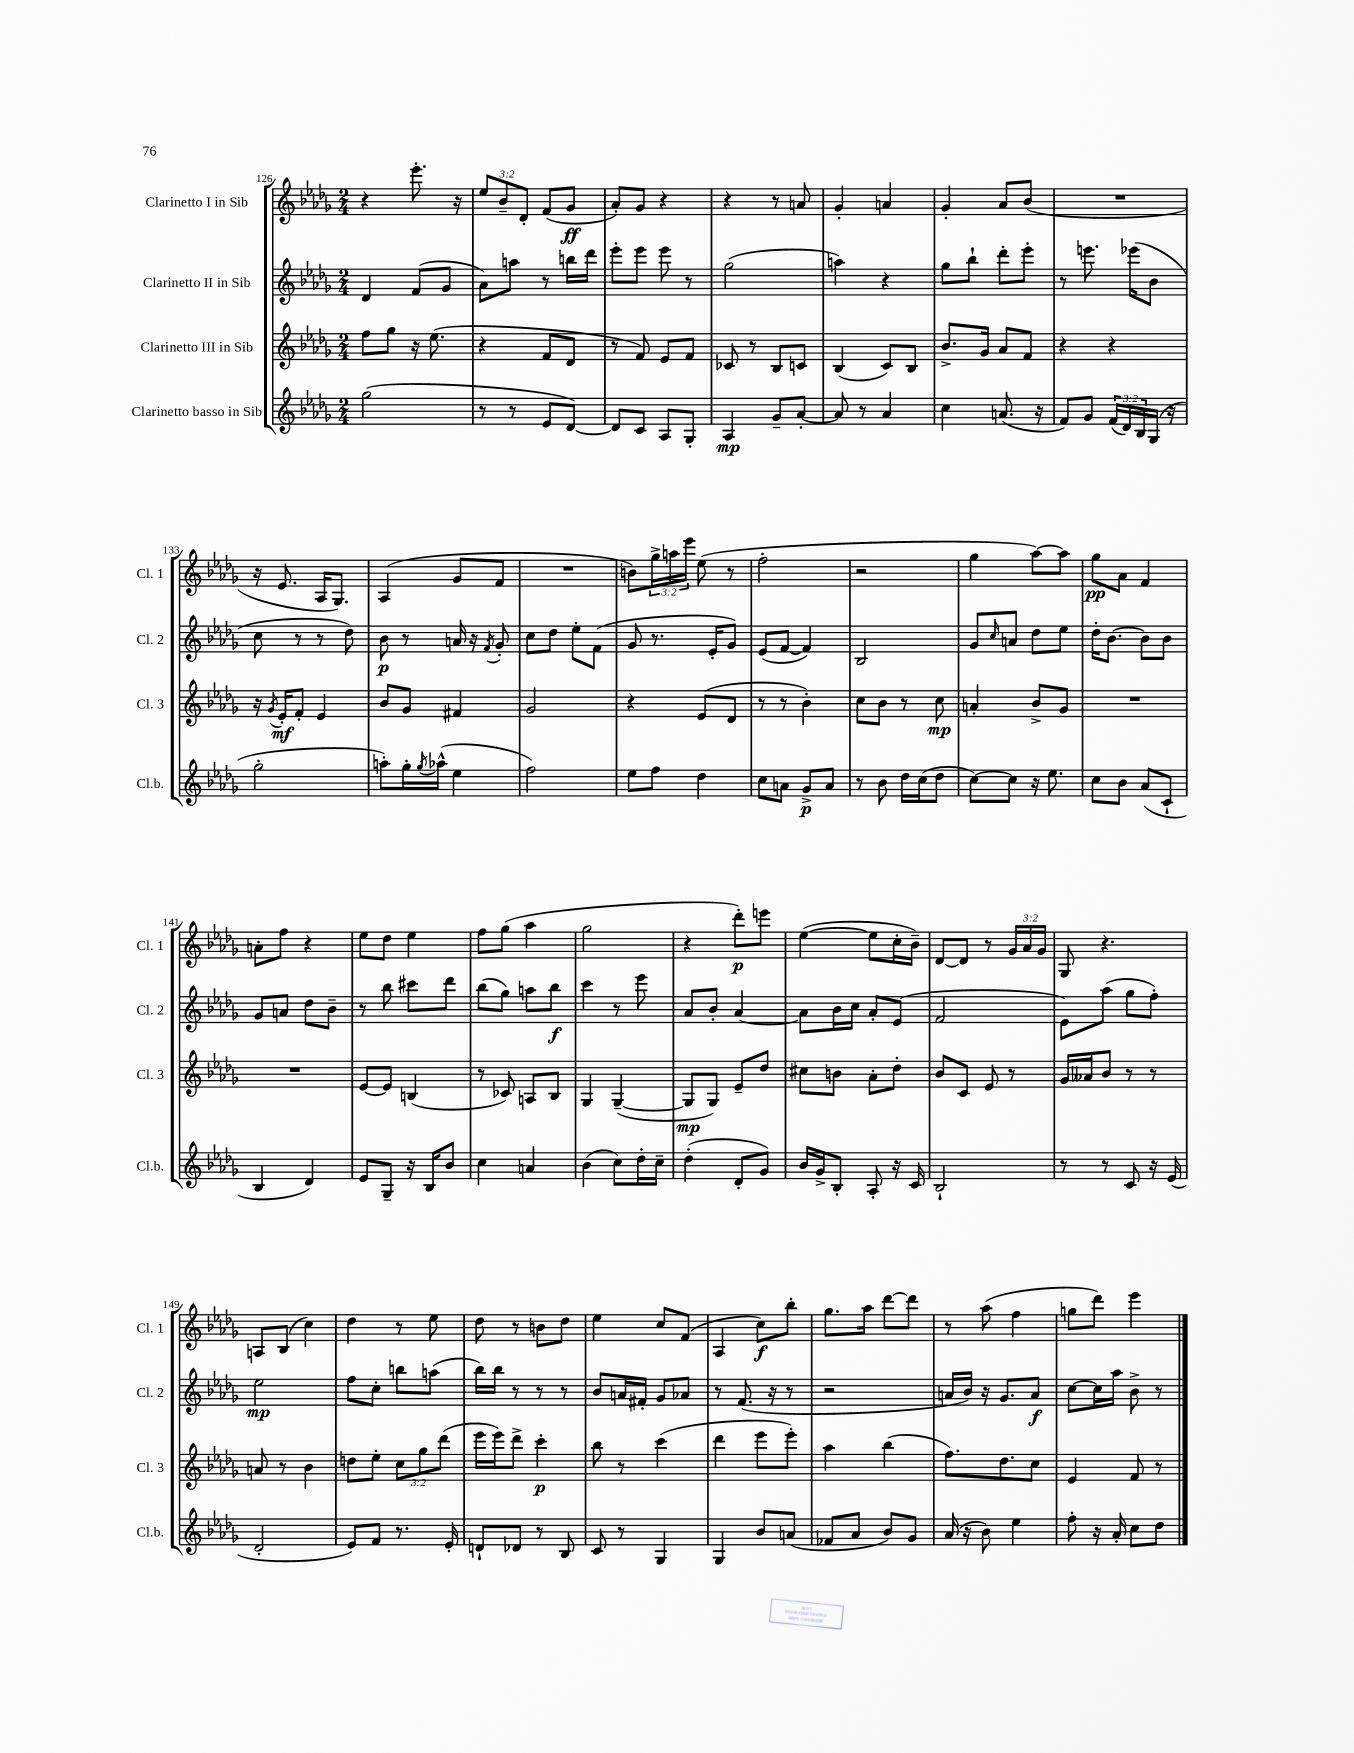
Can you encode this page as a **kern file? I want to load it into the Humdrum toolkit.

**kern	**dynam	**kern	**dynam	**kern	**dynam	**kern	**dynam
*part4	*part4	*part3	*part3	*part2	*part2	*part1	*part1
*staff4	*staff4	*staff3	*staff3	*staff2	*staff2	*staff1	*staff1
*I"Clarinetto basso in Sib	*	*I"Clarinetto III in Sib	*	*I"Clarinetto II in Sib	*	*I"Clarinetto I in Sib	*
*I'Cl.b.	*	*I'Cl. 3	*	*I'Cl. 2	*	*I'Cl. 1	*
*clefG2	*	*clefG2	*	*clefG2	*	*clefG2	*
*k[b-e-a-d-g-]	*	*k[b-e-a-d-g-]	*	*k[b-e-a-d-g-]	*	*k[b-e-a-d-g-]	*
*M2/4	*	*M2/4	*	*M2/4	*	*M2/4	*
=126	=126	=126	=126	=126	=126	=126	=126
(2gg-\	.	8ff\L	.	4d-/	.	4r	.
.	.	8gg-\J	.	.	.	.	.
.	.	16r	.	(8f/L	.	8.eee-'\	.
.	.	(8.ee-\	.	.	.	.	.
.	.	.	.	8g-/J	.	.	.
.	.	.	.	.	.	16r	.
=127	=127	=127	=127	=127	=127	=127	=127
8r	.	4r	.	8a-\L)	.	12ee-/L	.
.	.	.	.	.	.	12b-~/	.
8r	.	.	.	8aan\J	.	.	.
.	.	.	.	.	.	12d-'/J	.
8e-/L	.	8f/L	.	8r	.	(8f/L	.
[8d-/J)	.	8d-/J	.	16bbn\LL	.	8g-/J	ff
.	.	.	.	16ddd-\JJ	.	.	.
=128	=128	=128	=128	=128	=128	=128	=128
8d-/L]	.	8r	.	8eee-'\L	.	8a-'/L)	.
8c/J	.	8f/)	.	8eee-\J	.	8g-/J	.
8A-/L	.	8e-/L	.	8eee-\	.	4r	.
8G-'/J	.	8f/J	.	8r	.	.	.
=129	=129	=129	=129	=129	=129	=129	=129
4A-/	mp	8c-X/	.	(2gg-\	.	4r	.
.	.	8r	.	.	.	.	.
8g-~/L	.	8B-/L	.	.	.	8r	.
[8a-'/J	.	8cn/J	.	.	.	8an/	.
=130	=130	=130	=130	=130	=130	=130	=130
8a-/]	.	(4B-/	.	4aan\)	.	4g-'/	.
8r	.	.	.	.	.	.	.
4a-/	.	8c/L)	.	4r	.	4an/	.
.	.	8B-/J	.	.	.	.	.
=131	=131	=131	=131	=131	=131	=131	=131
4cc\	.	8.b-^/L	.	8gg-\L	.	4g-'/	.
.	.	.	.	8bb-`\J	.	.	.
.	.	16g-/Jk	.	.	.	.	.
(8.an/	.	8a-/L	.	8ddd-'\L	.	8a-/L	.
.	.	8f/J	.	8eee-'\J	.	(8b-/J	.
16r	.	.	.	.	.	.	.
=132	=132	=132	=132	=132	=132	=132	=132
8f/L)	.	4r	.	8r	.	2r	.
8g-/J	.	.	.	8.eeen\	.	.	.
(24f/LL	.	4r	.	.	.	.	.
24d-/)	.	.	.	.	.	.	.
.	.	.	.	(16eee-X\KL	.	.	.
24B-/	.	.	.	.	.	.	.
(16G-/JJ	.	.	.	8b-\J	.	.	.
16r	.	.	.	.	.	.	.
!!LO:LB:g=z
=133	=133	=133	=133	=133	=133	=133	=133
2gg-'\	.	16r	.	8cc\	.	16r	.
.	.	8qg-/	.	.	.	.	.
.	.	16e-'/KL	mf	.	.	8.e-/	.
.	.	8f'/J	.	8r	.	.	.
.	.	4e-/	.	8r	.	16A-/KL	.
.	.	.	.	.	.	8.G-/J)	.
.	.	.	.	8dd-\)	.	.	.
=134	=134	=134	=134	=134	=134	=134	=134
8aan'\L)	.	8b-/L	.	8b-\	p	(4A-/	.
16gg-'\L	.	8g-/J	.	8r	.	.	.
8qgg-/	.	.	.	.	.	.	.
(16aa-X^^\JJ	.	.	.	.	.	.	.
4ee-\	.	4f#X/	.	16an/	.	8g-/L	.
.	.	.	.	16r	.	.	.
.	.	.	.	8qf/	.	.	.
.	.	.	.	8g-'/	.	8f/J	.
=135	=135	=135	=135	=135	=135	=135	=135
2ff\)	.	2g-/	.	8cc\L	.	2r	.
.	.	.	.	8dd-\J	.	.	.
.	.	.	.	8ee-'\L	.	.	.
.	.	.	.	(8f\J	.	.	.
=136	=136	=136	=136	=136	=136	=136	=136
8ee-\L	.	4r	.	8g-/	.	8bn\L)	.
8ff\J	.	.	.	8.r	.	24gg-^\L	.
.	.	.	.	.	.	24aan\	.
.	.	.	.	.	.	24eee-\JJ	.
4dd-\	.	(8e-/L	.	.	.	(8ee-\	.
.	.	.	.	16e-'/KL	.	.	.
.	.	8d-/J	.	8g-/J)	.	8r	.
=137	=137	=137	=137	=137	=137	=137	=137
8cc\L	.	8r	.	(8e-/L	.	2ff'\	.
8an\J	.	8r	.	[8f/J	.	.	.
8g-^/L	p	4b-'\)	.	4f/])	.	.	.
8a/J	.	.	.	.	.	.	.
=138	=138	=138	=138	=138	=138	=138	=138
8r	.	8cc\L	.	2B-/	.	2r	.
8b-\	.	8b-\J	.	.	.	.	.
16dd-\LL	.	8r	.	.	.	.	.
(16cc\J	.	.	.	.	.	.	.
8dd-\J	.	8cc\	mp	.	.	.	.
=139	=139	=139	=139	=139	=139	=139	=139
[8cc\L)	.	4an'/	.	8g-/L	.	4gg-\	.
.	.	.	.	16qqcc/	.	.	.
8cc\J]	.	.	.	8an/J	.	.	.
16r	.	8b-^/L	.	8dd-\L	.	[8aa-\L)	.
8.ee-\	.	.	.	.	.	.	.
.	.	8g-/J	.	8ee-\J	.	8aa-\J]	.
=140	=140	=140	=140	=140	=140	=140	=140
8cc\L	.	2r	.	16dd-'\KL	.	8gg-\L	pp
.	.	.	.	[8.b-\J	.	.	.
8b-\J	.	.	.	.	.	8a-\J	.
(8a-/L	.	.	.	8b-\L]	.	4f/	.
8c`/J	.	.	.	8b-\J	.	.	.
!!LO:LB:g=z
=141	=141	=141	=141	=141	=141	=141	=141
4B-/	.	2r	.	8g-/L	.	8an'\L	.
.	.	.	.	8an/J	.	8ff\J	.
4d-/)	.	.	.	8dd-\L	.	4r	.
.	.	.	.	8b-~\J	.	.	.
=142	=142	=142	=142	=142	=142	=142	=142
8e-/L	.	[8e-/L	.	8r	.	8ee-\L	.
8G-~/J	.	8e-/J]	.	8bb-\	.	8dd-\J	.
16r	.	(4Bn/	.	8ccc#X\L	.	4ee-\	.
16B-/KL	.	.	.	.	.	.	.
8b-/J	.	.	.	8ddd-\J	.	.	.
=143	=143	=143	=143	=143	=143	=143	=143
4cc\	.	8r	.	(8bb-\L	.	8ff\L	.
.	.	8c-X/)	.	8gg-\J)	.	(8gg-\J	.
4an/	.	8An/L	.	8aan\L	.	4aa-\	.
.	.	8B-/J	.	8bb-\J	f	.	.
=144	=144	=144	=144	=144	=144	=144	=144
(4b-\	.	4G-/	.	4ccc\	.	2gg-\	.
8cc\L)	.	([4G-~/	.	8r	.	.	.
16dd-'\L	.	.	.	8eee-\	.	.	.
16cc~\JJ	.	.	.	.	.	.	.
=145	=145	=145	=145	=145	=145	=145	=145
(4dd-'\	.	8G-/L]	mp	8a-/L	.	4r	.
.	.	8G-/J)	.	8b-'/J	.	.	.
8d-'/L	.	8e-~/L	.	[4a-/	.	8ddd-'\L)	p
8g-/J)	.	8dd-/J	.	.	.	8eeen\J	.
=146	=146	=146	=146	=146	=146	=146	=146
16b-/LL	.	8cc#X\L	.	8a-\L]	.	([4ee-\	.
16g-^/J	.	.	.	.	.	.	.
8B-'/J	.	8bn\J	.	16b-\L	.	.	.
.	.	.	.	16cc\JJ	.	.	.
8A-'/	.	8a-'\L	.	8a-'/L	.	8ee-\L]	.
16r	.	8dd-'\J	.	(8e-/J	.	16cc'\L	.
16c/	.	.	.	.	.	16b-~\JJ)	.
=147	=147	=147	=147	=147	=147	=147	=147
2B-`/	.	8b-/L	.	2f/	.	[8d-/L	.
.	.	8c/J	.	.	.	8d-/J]	.
.	.	8e-/	.	.	.	8r	.
.	.	8r	.	.	.	24g-/LL	.
.	.	.	.	.	.	24a-/	.
.	.	.	.	.	.	24g-/JJ	.
=148	=148	=148	=148	=148	=148	=148	=148
8r	.	16g-/LL	.	8e-\L)	.	8G-/	.
.	.	16a--X/J	.	.	.	.	.
8r	.	8b-/J	.	(8aa-\J	.	4.r	.
8c/	.	8r	.	8gg-\L	.	.	.
16r	.	8r	.	8ff'\J)	.	.	.
(16e-/	.	.	.	.	.	.	.
!!LO:LB:g=z
=149	=149	=149	=149	=149	=149	=149	=149
2d-'/	.	8an/	.	2ee-\	mp	8An/L	.
.	.	8r	.	.	.	(8B-/J	.
.	.	4b-\	.	.	.	4cc\)	.
=150	=150	=150	=150	=150	=150	=150	=150
8e-/L)	.	8ddn\L	.	8ff\L	.	4dd-\	.
8f/J	.	8ee-'\J	.	8cc'\J	.	.	.
8.r	.	12cc\L	.	8bbn\L	.	8r	.
.	.	12gg-\	.	.	.	.	.
.	.	.	.	(8aan\J	.	8ee-\	.
.	.	(12ddd-\J	.	.	.	.	.
16e-'/	.	.	.	.	.	.	.
=151	=151	=151	=151	=151	=151	=151	=151
8dn`/L	.	16eee-\LL	.	16bb-\LL)	.	8dd-\	.
.	.	16eee-\J)	.	16bb-\JJ	.	.	.
8d-X/J	.	8ddd-^\J	.	8r	.	8r	.
8r	.	4ccc'\	p	8r	.	8bn\L	.
8B-/	.	.	.	8r	.	8dd-\J	.
=152	=152	=152	=152	=152	=152	=152	=152
8c/	.	8bb-\	.	8b-/L	.	4ee-\	.
8r	.	8r	.	16an/L	.	.	.
.	.	.	.	16f#X'/JJ	.	.	.
4G-/	.	(4ccc\	.	8g-/L	.	8cc/L	.
.	.	.	.	8a-X/J	.	(8f/J	.
=153	=153	=153	=153	=153	=153	=153	=153
4G-/	.	4ddd-\	.	8r	.	4A-/	.
.	.	.	.	(8.f/	.	.	.
8b-/L	.	8eee-\L	.	.	.	8cc\L)	f
.	.	.	.	16r	.	.	.
(8an/J	.	8eee-'\J)	.	8r	.	8bb-'\J	.
=154	=154	=154	=154	=154	=154	=154	=154
8f-X/L	.	4aa-\	.	2r	.	8.gg-\L	.
8a-/J	.	.	.	.	.	.	.
.	.	.	.	.	.	16aa-\Jk	.
8b-/L)	.	(4bb-\	.	.	.	[8ddd-\L	.
8g-/J	.	.	.	.	.	8ddd-\J]	.
=155	=155	=155	=155	=155	=155	=155	=155
(16a-/	.	8.ff\L)	.	16an/LL	.	8r	.
16r	.	.	.	16b-/JJ)	.	.	.
8b-\)	.	.	.	16r	.	(8aa-\	.
.	.	8.dd-\	.	8.g-/L	.	.	.
4ee-\	.	.	.	.	.	4ff\	.
.	.	8cc\J	.	8a/J	f	.	.
=156	=156	=156	=156	=156	=156	=156	=156
8ff'\	.	4e-/	.	[8cc\L	.	8ggn\L	.
16r	.	.	.	16cc\L]	.	8ddd-\J)	.
16a-'/	.	.	.	16aa-\JJ	.	.	.
8cc\L	.	8f/	.	8b-^\	.	4eee-\	.
8dd-\J	.	8r	.	8r	.	.	.
==	==	==	==	==	==	==	==
*-	*-	*-	*-	*-	*-	*-	*-
